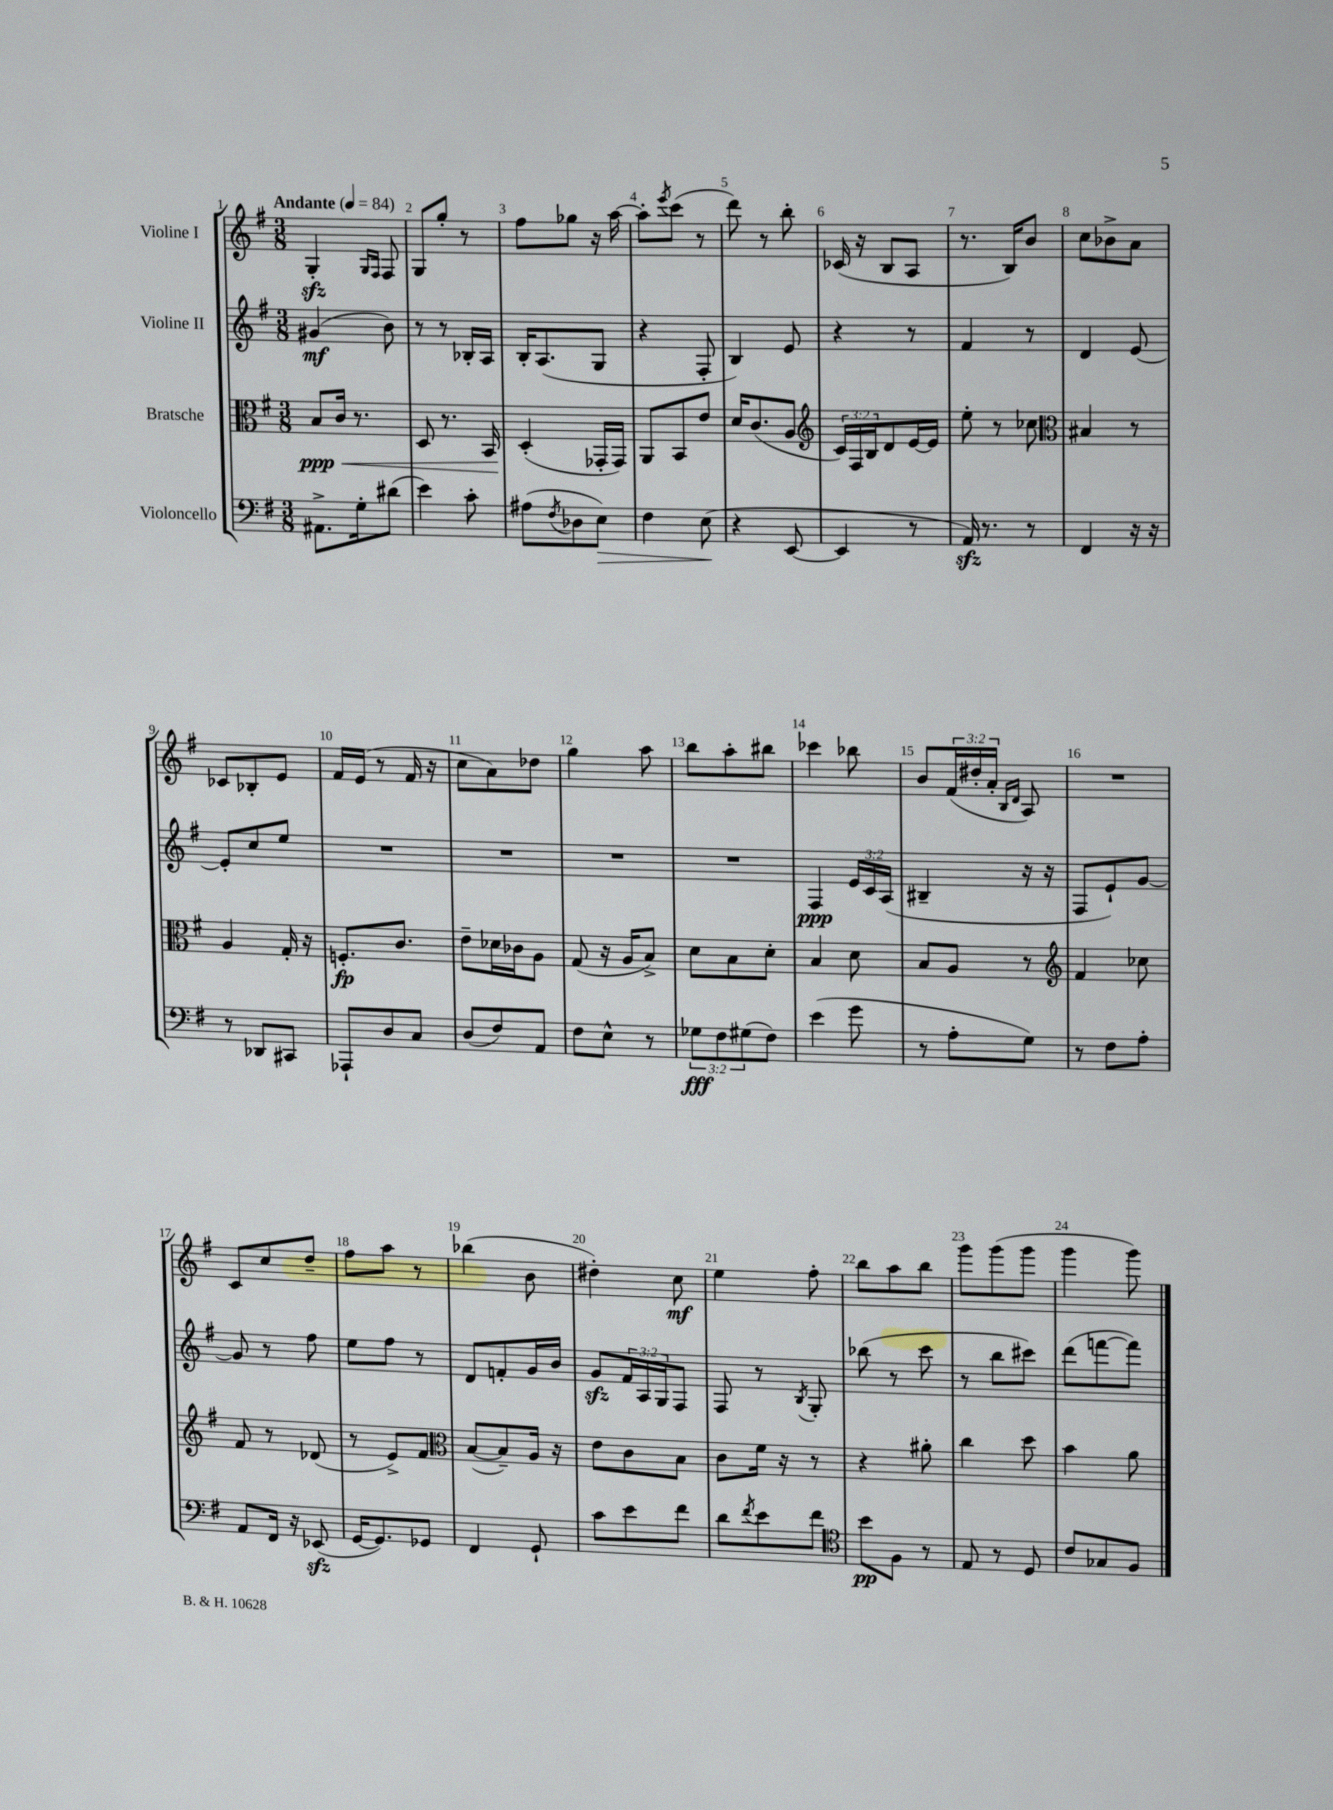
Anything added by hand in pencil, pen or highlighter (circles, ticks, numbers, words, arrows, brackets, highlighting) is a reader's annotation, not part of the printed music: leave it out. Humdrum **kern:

**kern	**dynam	**kern	**dynam	**kern	**dynam	**kern	**dynam
*part4	*part4	*part3	*part3	*part2	*part2	*part1	*part1
*staff4	*staff4	*staff3	*staff3	*staff2	*staff2	*staff1	*staff1
*I"Violoncello	*	*I"Bratsche	*	*I"Violine II	*	*I"Violine I	*
*clefF4	*	*clefC3	*	*clefG2	*	*clefG2	*
*k[f#]	*	*k[f#]	*	*k[f#]	*	*k[f#]	*
*M3/8	*	*M3/8	*	*M3/8	*	*M3/8	*
*MM84	*	*MM84	*	*MM84	*	*MM84	*
=1	=1	=1	=1	=1	=1	=1	=1
!	!	!	!	!	!	!LO:TX:a:B:t=Andante	!
!	!	!	!LO:HP:b	!	!	!	!
8.AA#X^\L	.	8B/L	< ppp	(4g#X/	mf	4Gzz'/	.
.	.	16c/Jk	.	.	.	.	.
16G'\k	.	8.r	.	.	.	.	.
.	.	.	.	.	.	16qqG/LL	.
.	.	.	.	.	.	16qqF#/JJ	.
(8d#X\J	.	.	.	8b\)	.	8F#/	.
=2	=2	=2	=2	=2	=2	=2	=2
4e\)	.	8D/	.	8r	.	8G/L	.
.	.	8.r	.	8r	.	8gg'/J	.
8c'\	.	.	.	16B-X'/LL	.	8r	.
.	.	16BB/	.	16A/JJ	.	.	.
=3	=3	=3	=3	=3	=3	=3	=3
(8A#X\L	.	(4D'/	.	16B'/KL	.	8ff#\L	.
.	.	.	.	(8.A/	.	.	.
8qF#/	.	.	.	.	.	.	.
8D-X\	.	.	.	.	.	8gg-X\J	.
!	!LO:HP:b	!	!	!	!	!	!
8E\J)	>	16GG-X'/LL	[	8G/J	.	16r	.
.	.	16GG-/JJ)	.	.	.	[16aa\	.
=4	=4	=4	=4	=4	=4	=4	=4
4F#\	.	8AA/L	.	4r	.	8aa'\L]	.
.	.	.	.	.	.	8qeee/	.
.	.	8BB/	.	.	.	(8ccc\J	.
(8E\	.	8e/J	.	8F#'/	.	8r	.
.	]	.	.	.	.	.	.
=5	=5	=5	=5	=5	=5	=5	=5
4r	.	16d/KL	.	4B/)	.	8ddd\)	.
.	.	(8.c/	.	.	.	.	.
.	.	.	.	.	.	8r	.
[8EE/	.	8A/J	.	8e/	.	8bb'\	.
=6	=6	=6	=6	=6	=6	=6	=6
*	*	*clefG2	*	*	*	*	*
4EE/]	.	24c/LL)	.	4r	.	(16c-X/	.
.	.	24F#/	.	.	.	.	.
.	.	.	.	.	.	16r	.
.	.	24B/J	.	.	.	.	.
.	.	8d/	.	.	.	8B/L	.
8r	.	[16e/L	.	8r	.	8A/J	.
.	.	16e/JJ]	.	.	.	.	.
=7	=7	=7	=7	=7	=7	=7	=7
16AAzz/)	.	8ee'\	.	4f#/	.	8.r	.
8.r	.	.	.	.	.	.	.
.	.	8r	.	.	.	.	.
.	.	.	.	.	.	16B/KL)	.
8r	.	8cc-X\	.	8r	.	8b/J	.
=8	=8	=8	=8	=8	=8	=8	=8
*	*	*clefC3	*	*	*	*	*
4FF#/	.	4B#X/	.	4d/	.	8cc\L	.
.	.	.	.	.	.	8b-X^\	.
16r	.	8r	.	[8e/	.	8a\J	.
16r	.	.	.	.	.	.	.
!!LO:LB:g=z
=9	=9	=9	=9	=9	=9	=9	=9
8r	.	4A/	.	8e'/L]	.	8c-X/L	.
8DD-X/L	.	.	.	8cc/	.	8B-X'/	.
8CC#X/J	.	16G'/	.	8ee/J	.	8e/J	.
.	.	16r	.	.	.	.	.
=10	=10	=10	=10	=10	=10	=10	=10
8AAA-X`/L	.	8.Fn'/L	fp	4.r	.	16f#/LL	.
.	.	.	.	.	.	(16e/JJ	.
8D/	.	.	.	.	.	8r	.
.	.	8.c/J	.	.	.	.	.
8C/J	.	.	.	.	.	16f#/	.
.	.	.	.	.	.	16r	.
=11	=11	=11	=11	=11	=11	=11	=11
(8D/L	.	8e~\L	.	4.r	.	8cc\L	.
8F#/)	.	16d-X\L	.	.	.	8a\)	.
.	.	16c-X\J	.	.	.	.	.
8AA/J	.	8A\J	.	.	.	8dd-X\J	.
=12	=12	=12	=12	=12	=12	=12	=12
8F#\L	.	(8G/	.	4.r	.	4gg\	.
8E^^\J	.	16r	.	.	.	.	.
.	.	16A/KL	.	.	.	.	.
8r	.	8B^/J)	.	.	.	8aa\	.
=13	=13	=13	=13	=13	=13	=13	=13
12G-X\L	fff	8d\L	.	4.r	.	8bb\L	.
12F#\	.	.	.	.	.	.	.
.	.	8B\	.	.	.	8aa'\	.
(12G#X\	.	.	.	.	.	.	.
8F#\J)	.	8d'\J	.	.	.	8bb#X\J	.
=14	=14	=14	=14	=14	=14	=14	=14
(4e\	.	4B/	.	4F#/	ppp	4ccc-X\	.
8g\	.	8d\	.	24e/LL	.	8bb-X\	.
.	.	.	.	24c/	.	.	.
.	.	.	.	(24A/JJ	.	.	.
=15	=15	=15	=15	=15	=15	=15	=15
8r	.	8B/L	.	4B#X~/	.	8b/L	.
8A'\L	.	8A/J	.	.	.	(24f#/L	.
.	.	.	.	.	.	24dd#X'/	.
.	.	.	.	.	.	24a'/JJ	.
.	.	.	.	.	.	16qqB/LL	.
.	.	.	.	.	.	16qqd/JJ	.
8G\J)	.	8r	.	16r	.	8A/)	.
.	.	.	.	16r	.	.	.
=16	=16	=16	=16	=16	=16	=16	=16
*	*	*clefG2	*	*	*	*	*
8r	.	4f#/	.	8F#/L	.	4.r	.
8F#\L	.	.	.	8e`/)	.	.	.
8A'\J	.	8cc-X\	.	[8g/J	.	.	.
!!LO:LB:g=z
=17	=17	=17	=17	=17	=17	=17	=17
8AA/L	.	8f#/	.	8g/]	.	8c/L	.
16FF#/Jk	.	8r	.	8r	.	8cc/	.
16r	.	.	.	.	.	.	.
(8EE-Xzz/	.	(8d-X/	.	8ff#\	.	8dd~/J	.
=18	=18	=18	=18	=18	=18	=18	=18
[16GG/KL	.	8r	.	8ee\L	.	8ff#\L	.
8.GG/])	.	.	.	.	.	.	.
.	.	8e^/L)	.	8ff#\J	.	8aa\J	.
8GG-X/J	.	8f#/J	.	8r	.	8r	.
=19	=19	=19	=19	=19	=19	=19	=19
*	*	*clefC3	*	*	*	*	*
4FF#/	.	([8B/L	.	8d/L	.	(4bb-X\	.
.	.	8B~/])	.	8fn'/	.	.	.
8GG`/	.	16A/Jk	.	16g/L	.	8b\	.
.	.	16r	.	16b/JJ	.	.	.
=20	=20	=20	=20	=20	=20	=20	=20
8c\L	.	8e\L	.	8gzz/L	.	4dd#X'\)	.
8e\	.	8c\	.	24f#/L	.	.	.
.	.	.	.	24A/	.	.	.
.	.	.	.	24G/J	.	.	.
8f#\J	.	8B\J	.	8F#/J	.	8cc\	mf
=21	=21	=21	=21	=21	=21	=21	=21
8d\L	.	8c\L	.	8F#/	.	4ee\	.
8qf#/	.	.	.	.	.	.	.
8e\	.	16f#\Jk	.	8r	.	.	.
.	.	16r	.	.	.	.	.
.	.	.	.	8qB/	.	.	.
8f#\J	.	8r	.	8G'/	.	8ff#'\	.
=22	=22	=22	=22	=22	=22	=22	=22
*clefC4	*	*	*	*	*	*	*
8b\L	pp	4r	.	(8bb-X\	.	8bb\L	.
8F#\J	.	.	.	8r	.	8aa\	.
8r	.	8a#X'\	.	8ccc\	.	8bb\J	.
=23	=23	=23	=23	=23	=23	=23	=23
8E/	.	4cc\	.	8r	.	8ggg\L	.
8r	.	.	.	8bb\L	.	(8ggg\	.
8D/	.	8dd\	.	8ccc#X\J)	.	8ggg\J	.
=24	=24	=24	=24	=24	=24	=24	=24
8c/L	.	4b\	.	(8ddd\L	.	4ggg\	.
8G-X/	.	.	.	[8fffn\	.	.	.
8F#/J	.	8a\	.	8fff\J])	.	8ggg\)	.
==	==	==	==	==	==	==	==
*-	*-	*-	*-	*-	*-	*-	*-
